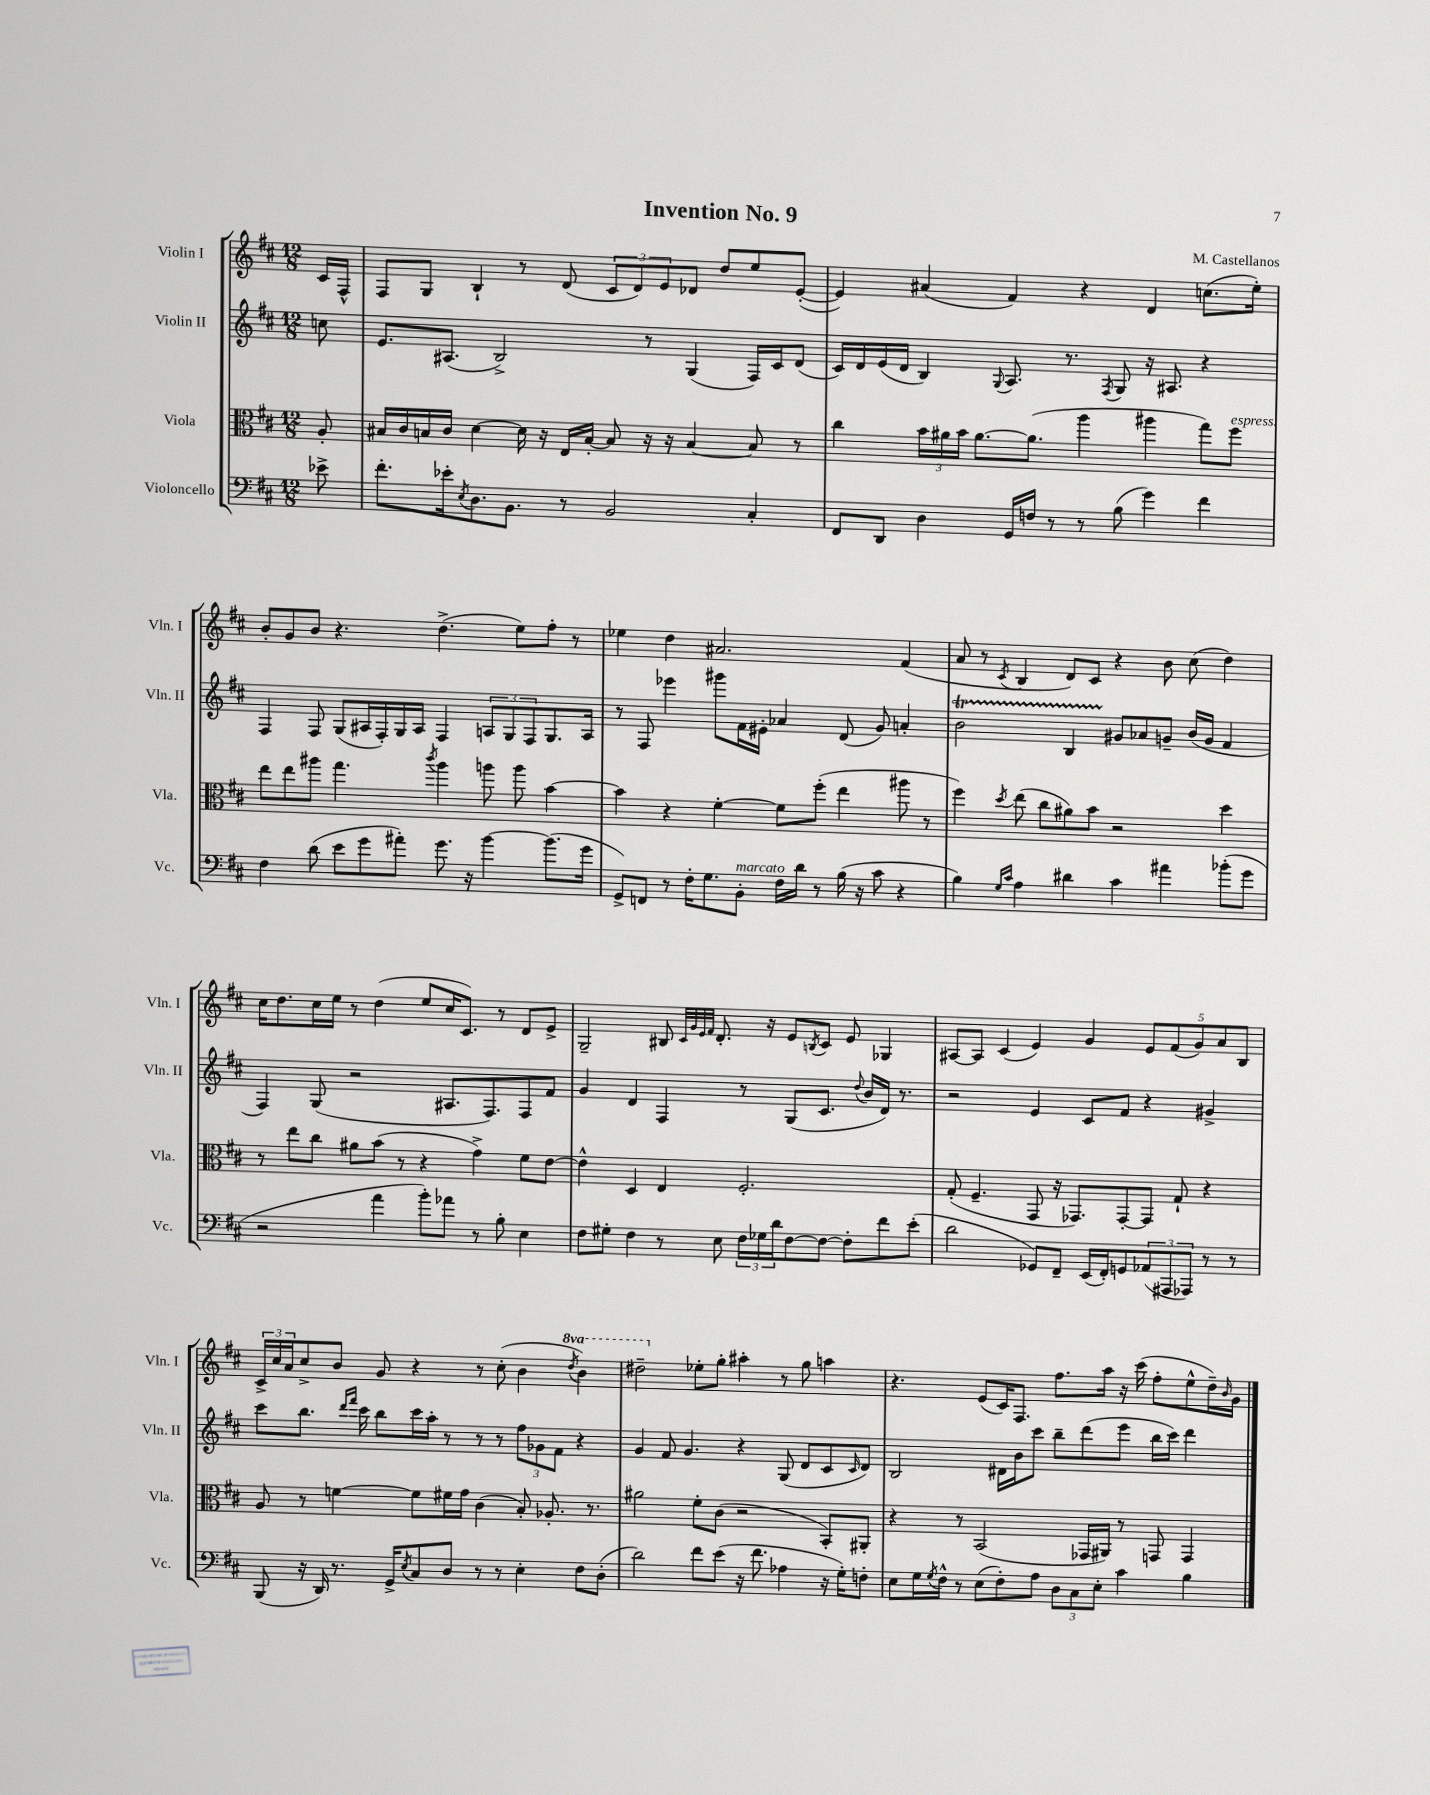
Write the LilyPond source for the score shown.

\header { title = "Invention No. 9" composer = "M. Castellanos" }
<<
\new StaffGroup <<
\new Staff = "s0" \with { instrumentName = "Violin I" shortInstrumentName = "Vln. I" } {
    \clef treble \key d \major \numericTimeSignature \time 12/8 \set Staff.ottavationMarkups = #ottavation-simple-ordinals \partial 8
    cis'16 fis16-^ |
    fis8 g8 b4-! r8 d'8( \tuplet 3/2 { cis'8 d'8) e'8 } des'8 d''8 e''8 e'8~-.( |
    e'4) ais'4( fis'4) r4 d'4 c''8.( e''16-.) |
    b'8-. g'8 b'8 r4. d''4.->( e''8) fis''8-. r8 |
    ees''4 d''4 ais'2. fis'4( |
    a'8 r8 \acciaccatura { cis'8 } b4 d'8) cis'8 r4 b'8 cis''8( d''4) |
    cis''16 d''8. cis''16 e''16 r8 d''4( e''8 cis''16 cis'8.) r8 d'8 e'8-> |
    g2-- bis8 \grace { cis'32 g'32 e'32 fis'32 } d'8.-. r16 e'8 \acciaccatura { b8 } cis'8 e'8 ges4 |
    ais8~ ais8 cis'4( e'4) g'4 \tuplet 5/4 { e'8 fis'8( g'8) a'8 b8 } |
    \tuplet 3/2 { cis'16-> cis''16 a'16 } cis''8-> b'8 g'8 r4 r8 cis''8-.( b'4 \ottava #1 \acciaccatura { d'''8 } b''4) |
    dis'''2-- \ottava #0 ees''8-. g''8-. ais''4-. r8 g''8 a''4 |
    r4. e'8( cis'16) fis8. fis''8. a''16 r16 cis'''16( fis''8-. e''8-^ d''16--) \grace { b'16 } g'16 \bar "|." |
}
\new Staff = "s1" \with { instrumentName = "Violin II" shortInstrumentName = "Vln. II" } {
    \clef treble \key d \major \numericTimeSignature \time 12/8 \partial 8
    c''8 |
    e'8. ais8.( b2->) r8 g4( fis16) cis'16 d'8( |
    cis'16) d'16 e'16( d'16 b4) \appoggiatura { g8 } a8. r8. \acciaccatura { fis8 } g8 r16 ais8. r4 |
    fis4 fis8 g8( ais16 fis16-.) g16 ais16 fis4 \tuplet 3/2 { a8 g8 fis8 } g8. a16 |
    r8 fis8 ees'''4 gis'''8 fis'16 eis'16-. aes'4 d'8( g'8) a'4-. |
    b'2\startTrillSpan b4 gis'8\stopTrillSpan aes'8 g'8-- b'16( g'16 fis'4 |
    fis4) g8( r2 ais8. fis8.) fis8 fis'8 |
    g'4 d'4 fis4 r8 g8( cis'8. \appoggiatura { d''8 } b'16 d'16) r8. |
    r2 e'4 cis'8 fis'8 r4 gis'4-> |
    cis'''8 b''8. \grace { d'''16 fis'''16 } cis'''16 b''8 cis'''16 a''16-. r8 r8 r8 \tuplet 3/2 { fis''8 ges'8 fis'8 } r4 |
    g'4 fis'8 g'4. r4 g8( d'8 cis'8 \grace { cis'16 } d'8) |
    b2 dis'16 b'16 cis'''8 b''8-- d'''8( e'''8 b''16 cis'''16) d'''4 \bar "|." |
}
\new Staff = "s2" \with { instrumentName = "Viola" shortInstrumentName = "Vla." } {
    \clef alto \key d \major \numericTimeSignature \time 12/8 \partial 8
    a8-. |
    bis16 cis'16 b16 cis'16 d'4~ d'16 r16 e16 b16~-. b8 r16 r16 b4~ b8 r8 |
    cis''4 \tuplet 3/2 { b'16 ais'16 b'16 } ais'8.~ ais'8.( a''4 ais''4 g''8) fis''8^\markup { \italic "espress." } |
    e''8 e''8 ais''8 g''4. \acciaccatura { cis'''8 } ais''4 a''8 a''8 b'4~ |
    b'4 r4 fis'4~-. fis'8 fis''8-.( e''4 ais''8 r8 |
    fis''4) \acciaccatura { d''8 } e''8( cis''8 ais'8) b'8 r2 d''4 |
    r8 e''8 cis''8 ais'8 b'8( r8 r4 g'4->) fis'8 e'8~ |
    e'4-^ d4 e4 fis2.-. |
    g8-.( fis4.-- g,8 r16 ges,8.) ges,8~-. ges,8 g8-! r4 |
    a8 r8 f'4~ f'8 fis'16 g'16 cis'4( b8-.) aes8.-. r8. |
    ais'2 fis'8-. cis'8( r2 b,8-.) ais,8-. |
    r4 r8 b,2( ges,16 ais,16) r8 g,8 g,4 \bar "|." |
}
\new Staff = "s3" \with { instrumentName = "Violoncello" shortInstrumentName = "Vc." } {
    \clef bass \key d \major \numericTimeSignature \time 12/8 \partial 8
    ees'8-> |
    fis'8.-. ees'16-. \acciaccatura { e8 } d8. b,8. r8 b,2 cis4-. |
    fis,8 d,8 d4 g,16 f16 r8 r8 b8( g'4) fis'4 |
    fis4 d'8( e'8 g'8 ais'8-.) g'8. r16 b'4~ b'8.( g'16 |
    g,8->) f,8 r8 fis16-. g8. b,8-.^\markup { \italic "marcato" } fis16 d'16 r8 b16( r16 cis'8 r4 |
    b4) \grace { g16 cis'16 } a4 dis'4 cis'4 ais'4 bes'8-.( g'8 |
    r2 a'4 b'8-.) aes'8 r8 b8-. e4 |
    fis8 gis8-. fis4 r8 e8 \tuplet 3/2 { fis16 ges16 d'16 } fis8~ fis8~ fis8-. fis'8 e'8-.( |
    d'2 ges,8) fis,8-- e,16( fis,16-.) g,8 \tuplet 3/2 { aes,8( ais,,8 aes,,8) } r8 r8 |
    b,,8( r16 d,16) r8. g,16-> \acciaccatura { e8 } cis8 d8 r8 r8 e4-. fis8 d8-.( |
    d'2) fis'8 e'8( r16 fis'8. aes4 r16 g16-.) f8-. |
    e8 g16 \acciaccatura { g8 } fis16-^ r8 e8( fis8-.) a8 \tuplet 3/2 { d8 cis8 e8-. } cis'4 b4 \bar "|." |
}
>>
>>
\layout { \context { \Score \remove "Bar_number_engraver" } }
